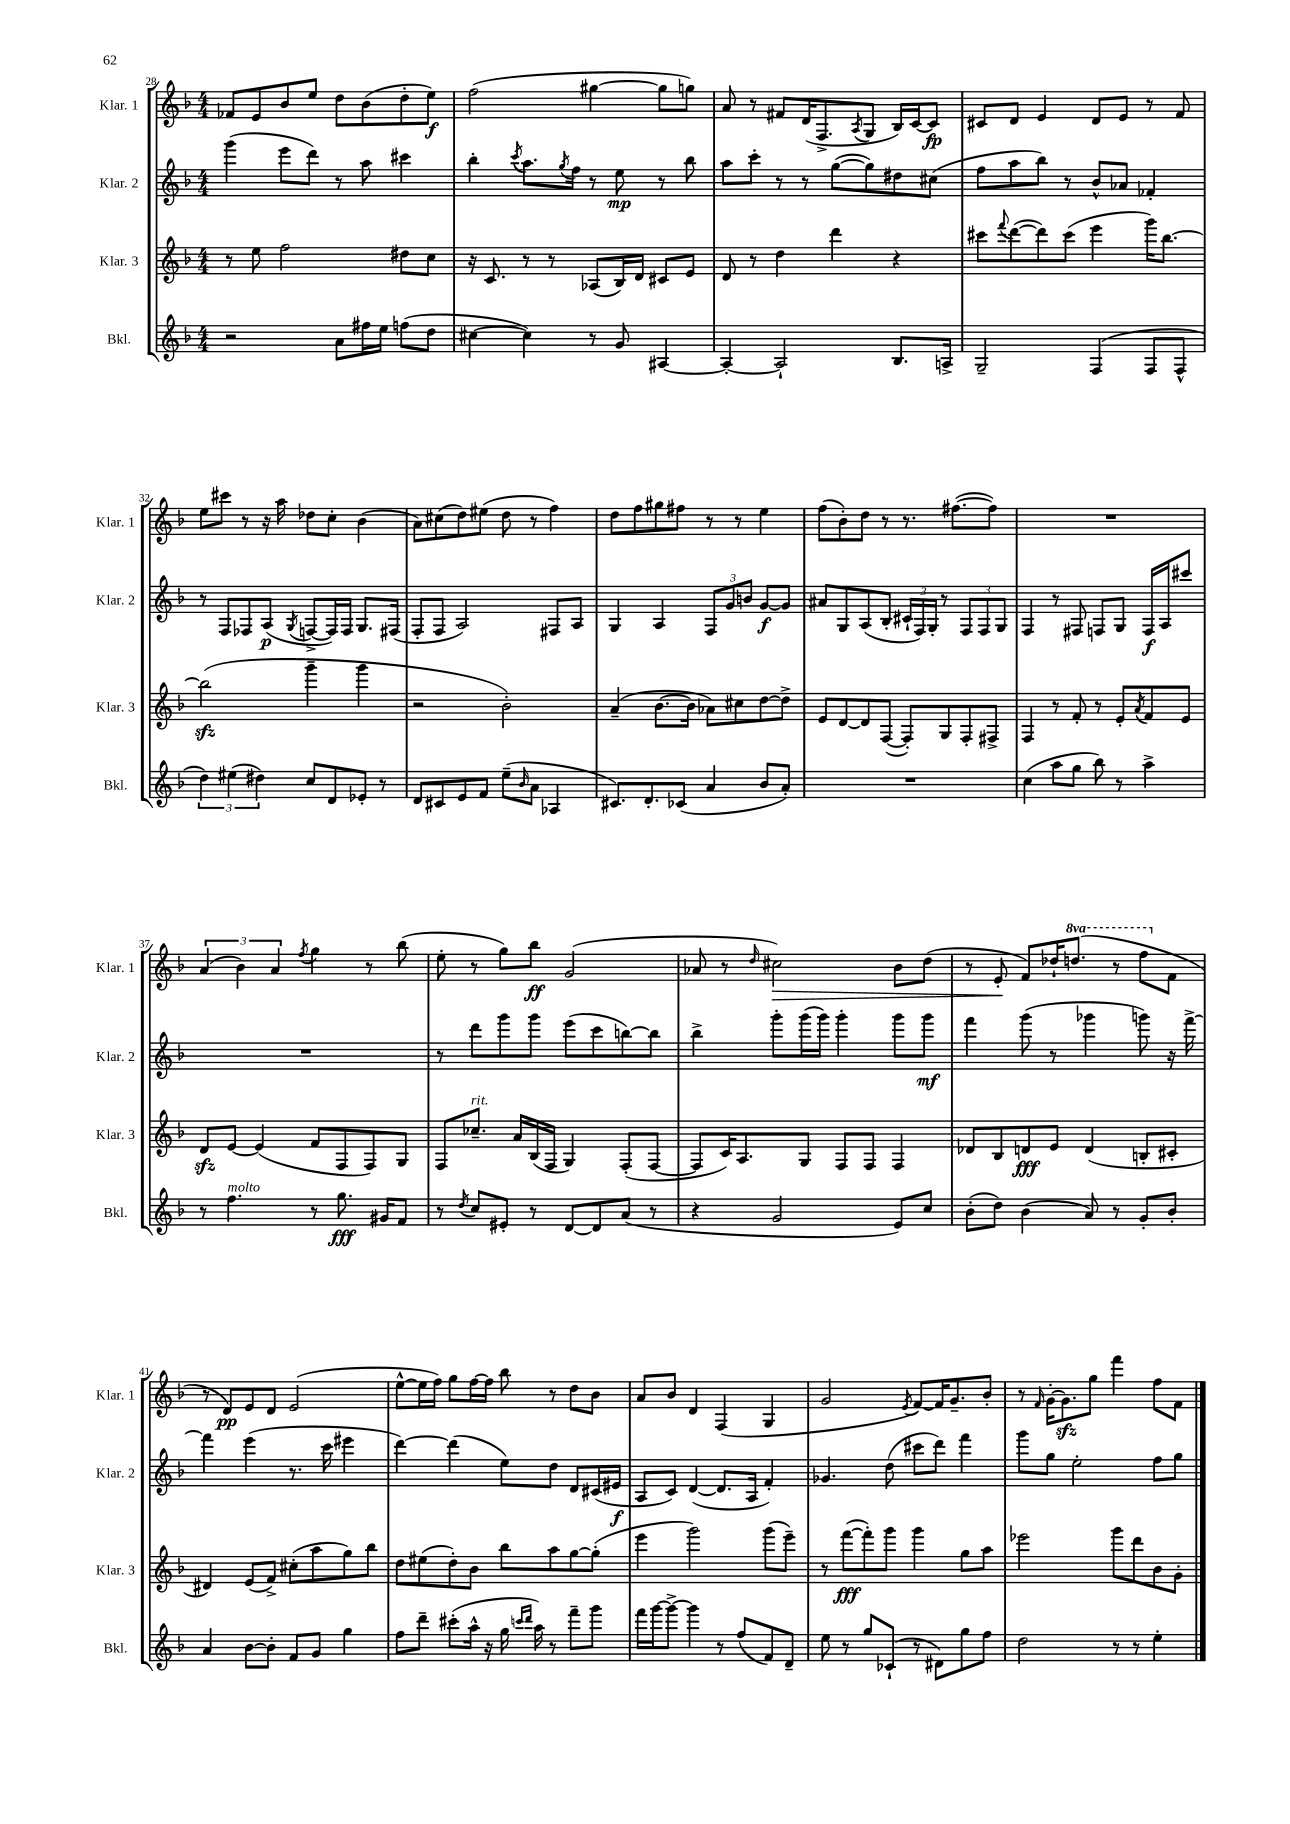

**kern	**kern	**kern	**kern
*staff4	*staff3	*staff2	*staff1
*clefG2	*clefG2	*clefG2	*clefG2
*k[b-]	*k[b-]	*k[b-]	*k[b-]
*M4/4	*M4/4	*M4/4	*M4/4
2r	8r	(4ggg	8f-
.	8ee	.	8e
.	2ff	8eee	8b-
.	.	8ddd)	8ee
8a	.	8r	8dd
16ff#	.	8aa	(8b-
16ee	.	.	.
(8ff	8dd#	4ccc#	8dd'
8dd	8cc	.	8ee)
=	=	=	=
[4cc#	16r	4bb-'	(2ff
.	8.c	.	.
.	.	8qccc	.
4cc#])	8r	8.aa	.
.	8r	.	.
.	.	8qgg	.
.	.	16ff	.
8r	(8A-	8r	[4gg#
8g	16B-)	8ee	.
.	16d	.	.
[4A#	8c#	8r	8gg#]
.	8e	8bb-	8gg)
=	=	=	=
4A#'_	8d	8aa	8a
.	8r	8ccc'	8r
2A#`]	4dd	8r	8f#
.	.	8r	(16d
.	.	.	8.F^
.	4ddd	([8gg	.
.	.	.	8qA
.	.	8gg])	8G
8.B-	4r	8dd#	16B-)
.	.	.	[16c
.	.	(8cc#	8c]
16A^	.	.	.
=	=	=	=
2G~	8ccc#	8ff	8c#
.	8qqfff	.	.
.	([8ddd	8aa	8d
.	8ddd])	8bb-)	4e
.	(8ccc#	8r	.
(4F	4eee	8b-^^	8d
.	.	8a-	8e
8F	16ggg)	4f-'	8r
.	[8.bb-	.	.
8F^^	.	.	8f
=	=	=	=
6dd)	(2bb-]	8r	8ee
.	.	8F	8ccc#
(6ee#	.	.	.
.	.	8F-	8r
6dd#)	.	.	.
.	.	(8A	16r
.	.	.	16aa
.	.	8qG	.
8cc	4ggg~	[8F^	8dd-
8d	.	16F])	8cc'
.	.	16F	.
8e-'	4ggg	8.G	(4b-
8r	.	.	.
.	.	(16F#	.
=	=	=	=
8d	2r	8F'	8a)
8c#	.	8F	(8cc#
8e	.	2A)	8dd)
8f	.	.	(8ee#
(8ee~	2b-')	.	8dd
16qqb-	.	.	.
8a	.	.	8r
4A-	.	8F#	4ff)
.	.	8A	.
=	=	=	=
8.c#)	(4a~	4G	8dd
.	.	.	8ff
8.d'	.	.	.
.	[8.b-	4A	8gg#
(8c-	.	.	8ff#
.	16b-]	.	.
4a	8a-)	12F	8r
.	.	12g	.
.	8cc#	.	8r
.	.	12b	.
8b-	[8dd	[8g	4ee
8a')	8dd^]	8g]	.
=	=	=	=
1r	8e	8a#	(8ff
.	[8d	8G	8b-')
.	8d]	(8A	8dd
.	([8F	8B-'	8r
.	8F'])	24c#`	8.r
.	.	24F)	.
.	.	24G'	.
.	8G	8r	.
.	.	.	([8.ff#
.	8F'	12F	.
.	.	12F	.
.	8F#^	.	8ff#])
.	.	12G	.
=	=	=	=
(4cc	4F	4F	1r
8aa	8r	8r	.
8gg	8f'	8F#	.
8bb-)	8r	8F	.
8r	8e'	8G	.
.	8qa	.	.
4aa^	8f	16F	.
.	.	16A	.
.	8e	8ccc#	.
=	=	=	=
8r	8d	1r	(6a
4.ff	[8e	.	.
.	.	.	6b-)
.	(4e]	.	.
.	.	.	6a
.	.	.	8qff
8r	8f	.	4gg
8.gg	8F	.	.
.	8F)	.	8r
16g#	.	.	.
8f	8G	.	(8bb-
=	=	=	=
8r	8F	8r	8ee'
8qdd	.	.	.
8cc	8.cc-~	8ddd	8r
8e#'	.	8ggg	8gg)
.	16a	.	.
8r	(16B-	8ggg	8bb-
.	16F	.	.
[8d	4G)	(8eee	(2g
8d]	.	8ccc	.
(8a	(8F'	[8bb)	.
8r	[8F	8bb]	.
=	=	=	=
4r	8F]	4bb-^	8a-
.	16c)	.	8r
.	8.A	.	.
.	.	.	16qqdd
2g	.	8ggg'	2cc#)
.	8G	(16ggg	.
.	.	16ggg)	.
.	8F	4ggg'	.
.	8F	.	.
8e)	4F	8ggg	8b-
8cc	.	8ggg	(8dd
=	=	=	=
(8b-'	8d-	4fff	8r
8dd)	8B-	.	8e'
(4b-	8d	(8ggg	8f)
.	8e	8r	16dd-`
.	.	.	(8.ddd
8a)	(4d	4ggg-	.
8r	.	.	8r
8g'	8B'	8ggg)	8fff
8b-'	8c#'	16r	8f
.	.	[16fff^	.
=	=	=	=
4a	4d#)	4fff]	8r
.	.	.	8d)
[8b-	(8e	(4eee	8e
8b-']	8f^)	.	8d
8f	(8cc#'	8.r	(2e
8g	8aa	.	.
.	.	16ccc	.
4gg	8gg)	4eee#	.
.	8bb-	.	.
=	=	=	=
8ff	8dd	[4ddd)	[8ee^^
8ddd~	(8ee#	.	16ee]
.	.	.	16ff)
(8ccc#'	8dd')	(4ddd]	8gg
16aa^^	8b-	.	[16ff
16r	.	.	16ff]
16gg	8bb-	8ee)	8bb-
16qqccc	.	.	.
16qqddd	.	.	.
16aa)	.	.	.
8r	8aa	8dd	8r
8fff~	[8gg	8d	8dd
8ggg	(8gg']	(16c#	8b-
.	.	16e#	.
=	=	=	=
16fff	4eee	8A	8a
[16ggg	.	.	.
8ggg^_	.	8c)	8b-
4ggg]	2ggg)	([4d	4d
8r	.	8.d]	(4F
(8ff	.	.	.
.	.	16A	.
8f)	(8ggg	4f')	4G
8d~	8eee~)	.	.
=	=	=	=
8ee	8r	4.g-	2g
8r	([8fff	.	.
8gg	8fff'])	.	.
(8c-`	8ggg	(8dd	.
.	.	.	8qe
8r	4ggg	8ccc#	[8f)
8d#)	.	8ddd)	16f]
.	.	.	8.g~
8gg	8gg	4fff	.
8ff	8aa	.	8b-'
=	=	=	=
2dd	2eee-	8ggg	8r
.	.	.	16qqf
.	.	8gg	[16g'
.	.	.	8.g]
.	.	2ee'	.
.	.	.	8gg
8r	8ggg	.	4fff
8r	8ddd	.	.
4ee'	8b-	8ff	8ff
.	8g'	8gg	8f
==	==	==	==
*-	*-	*-	*-
